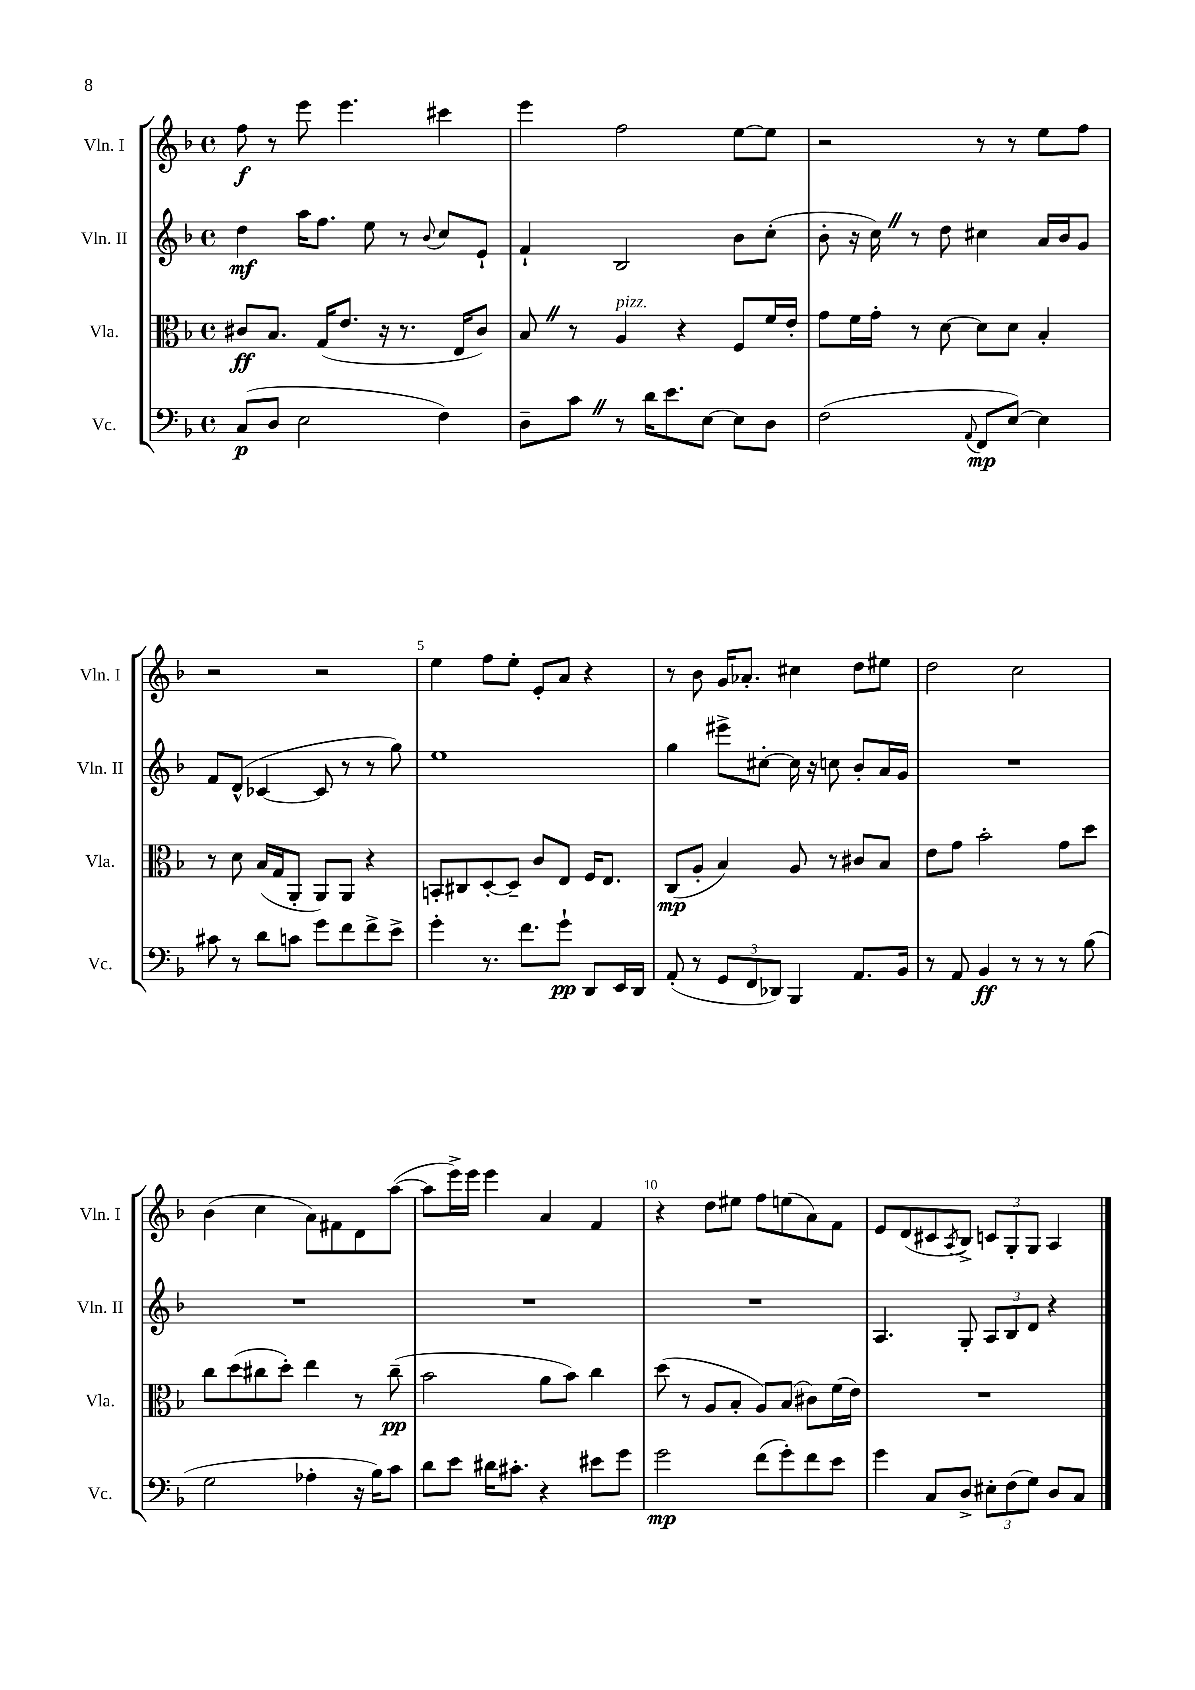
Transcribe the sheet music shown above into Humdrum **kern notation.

**kern	**kern	**kern	**kern
*staff4	*staff3	*staff2	*staff1
*clefF4	*clefC3	*clefG2	*clefG2
*k[b-]	*k[b-]	*k[b-]	*k[b-]
*M4/4	*M4/4	*M4/4	*M4/4
*met(c)	*met(c)	*met(c)	*met(c)
(8C	8c#	4dd	8ff
8D	8.B-	.	8r
2E	.	16aa	8eee
.	(16G	8.ff	.
.	8.e	.	4.eee
.	.	8ee	.
.	16r	.	.
.	8.r	8r	.
.	.	8qqb-	.
4F)	.	8cc	4ccc#
.	16E	.	.
.	8c#)	8e`	.
=	=	=	=
8D~	8B-	4f`	4eee
8c	8r	.	.
8r	4A	2B-	2ff
16d	.	.	.
8.e	.	.	.
.	4r	.	.
[8E	.	.	.
8E]	8F	8b-	[8ee
8D	16f	(8cc'	8ee]
.	16e'	.	.
=	=	=	=
(2F	8g	8b-'	2r
.	16f	16r	.
.	16g'	16cc)	.
.	8r	8r	.
.	[8d	8dd	.
8qqAA	.	.	.
8FF	8d]	4cc#	8r
[8E)	8d	.	8r
4E]	4B-'	16a	8ee
.	.	16b-	.
.	.	8g	8ff
=	=	=	=
8c#	8r	8f	2r
8r	8d	(8d^^	.
8d	(16B-	[4c-	.
.	16G	.	.
8c	8AA'	.	.
8g	8AA)	8c-]	2r
8f	8AA	8r	.
8f^	4r	8r	.
8e^	.	8gg)	.
=	=	=	=
4g'	8BB'	1ee	4ee
.	8C#	.	.
8.r	[8D'	.	8ff
.	8D~]	.	8ee'
8.f	.	.	.
.	8c	.	8e'
8g`	8E	.	8a
8DD	16F	.	4r
.	8.E	.	.
16EE	.	.	.
16DD	.	.	.
=	=	=	=
(8AA'	(8C	4gg	8r
8r	8A'	.	8b-
12GG	4B-)	8eee#^	16g
.	.	.	8.a-'
12FF	.	.	.
.	.	[8cc#'	.
12DD-)	.	.	.
4BBB-	8A	16cc#]	4cc#
.	.	16r	.
.	8r	8cc	.
8.AA	8c#	8b-'	8dd
.	8B-	16a	8ee#
16BB-	.	16g	.
=	=	=	=
8r	8e	1r	2dd
8AA	8g	.	.
4BB-	2b-'	.	.
8r	.	.	2cc
8r	.	.	.
8r	8g	.	.
(8B-	8dd	.	.
=	=	=	=
2G	8cc	1r	(4b-
.	(8dd	.	.
.	8cc#	.	4cc
.	8dd')	.	.
4A-'	4ee	.	8a)
.	.	.	8f#
16r	8r	.	8d
16B-)	.	.	.
8c	(8cc#~	.	([8aa
=	=	=	=
8d	2b-	1r	8aa]
8e	.	.	16eee^)
.	.	.	16eee
16d#	.	.	4eee
8.c#'	.	.	.
4r	8a	.	4a
.	8b-)	.	.
8e#	4cc	.	4f
8g	.	.	.
=	=	=	=
2g	(8dd	1r	4r
.	8r	.	.
.	8A	.	8dd
.	8B-'	.	8ee#
(8f	8A)	.	8ff
8g')	(8B-	.	(8ee
8f	8c#)	.	8a)
8e	(16f	.	8f
.	16e)	.	.
=	=	=	=
4g	1r	4.A	8e
.	.	.	(8d
8C	.	.	8c#
.	.	.	8qA
8D^	.	8G'	8B-^)
12E#'	.	12A	12c
(12F	.	12B-	12G'
12G)	.	12d	12G
8D	.	4r	4A
8C	.	.	.
==	==	==	==
*-	*-	*-	*-
